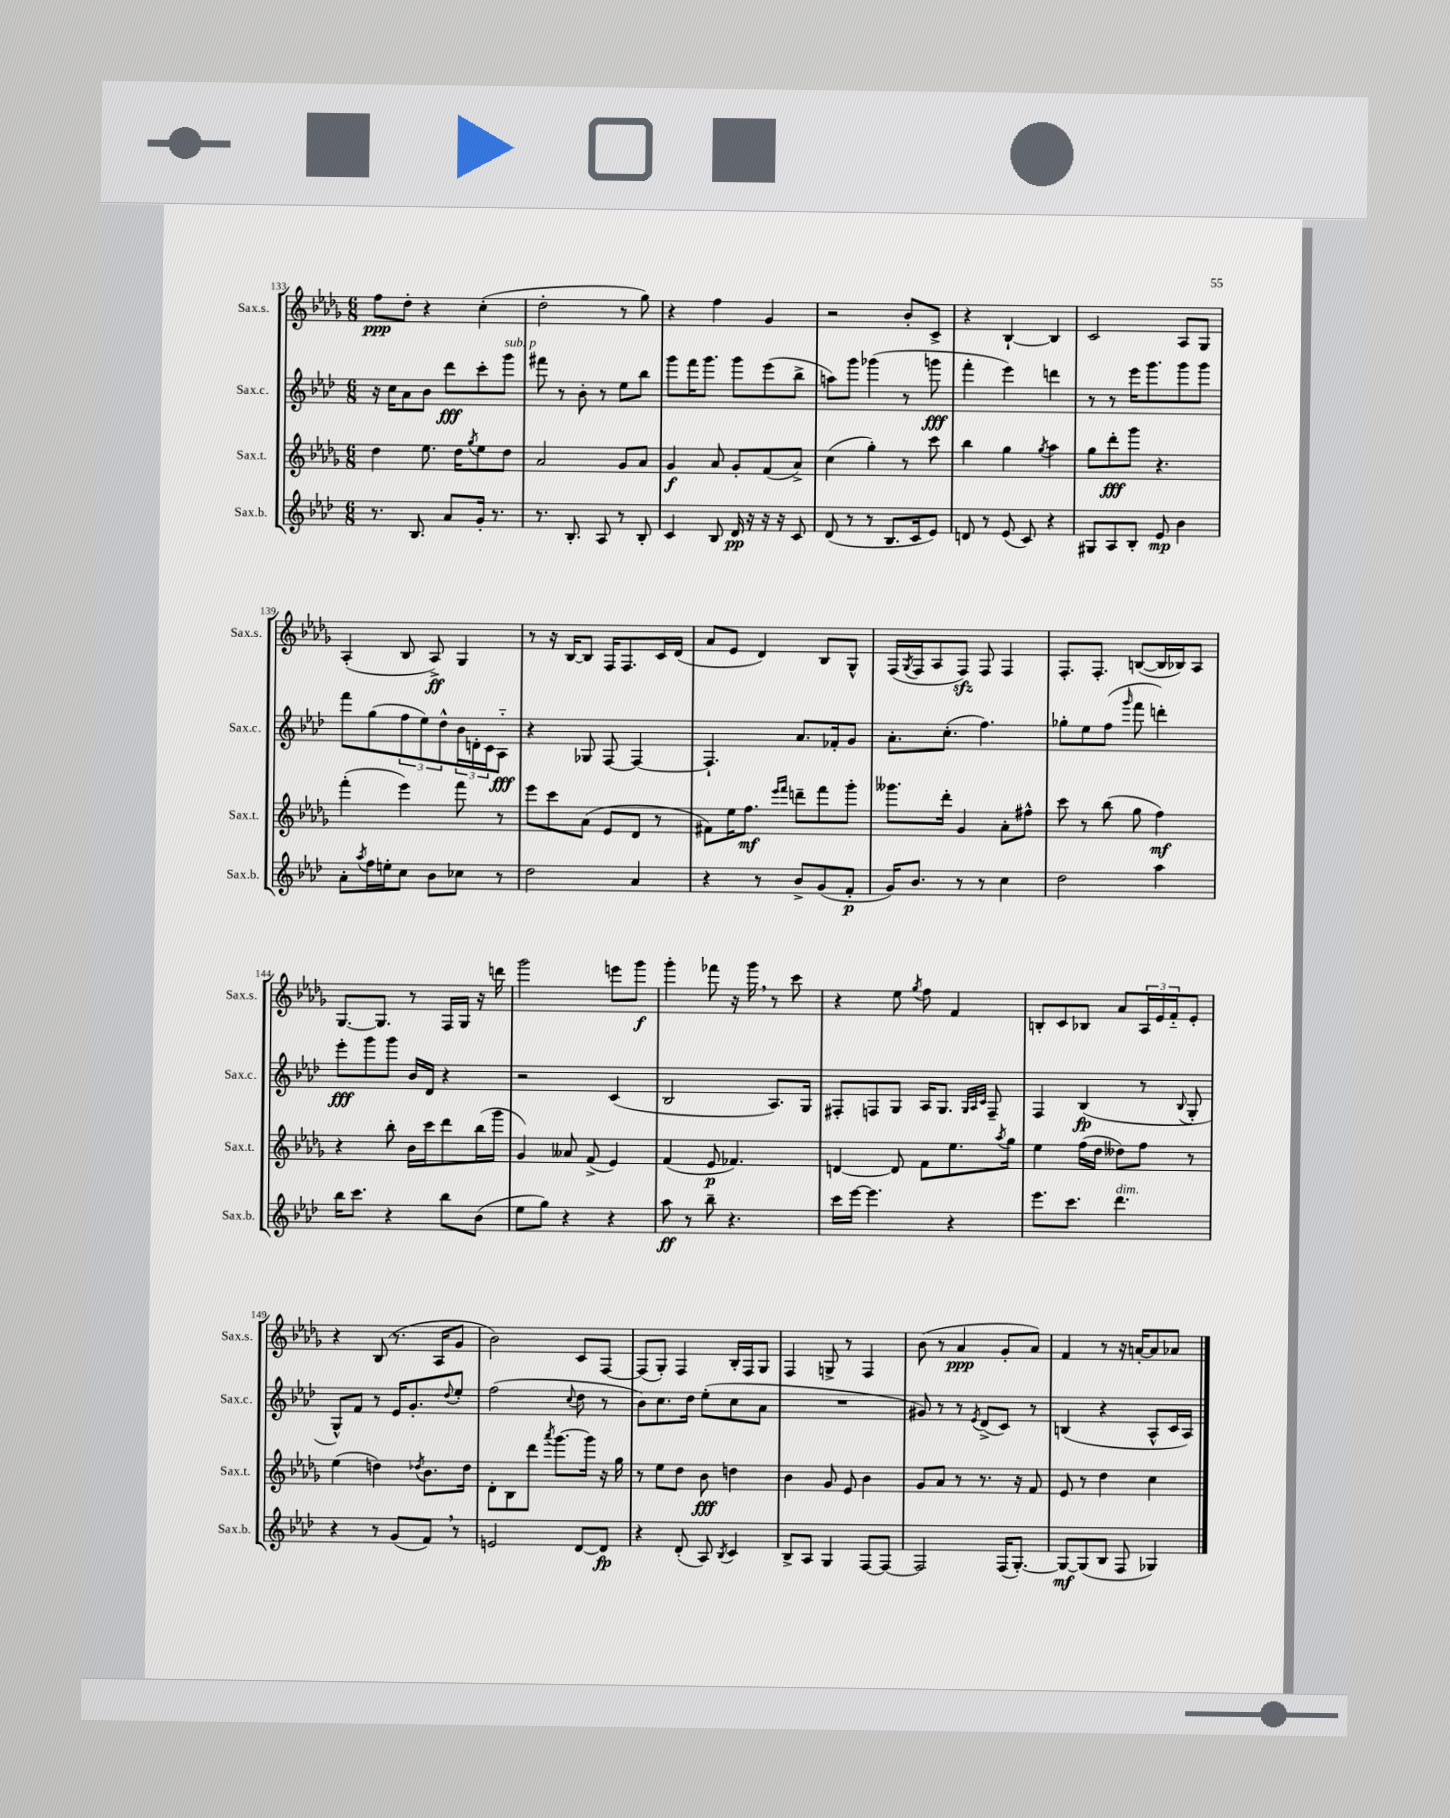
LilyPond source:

<<
\new StaffGroup <<
\new Staff = "s0" \with { instrumentName = "Sax.s." shortInstrumentName = "Sax.s." } {
    \clef treble \key des \major \numericTimeSignature \time 6/8
    f''8\ppp des''8-. r4 c''4-.( |
    des''2-. r8 ges''8) |
    r4 f''4 ges'4 |
    r2 bes'8-. c'8-> |
    r4 bes4~-! bes4 |
    c'2 aes8 ges8 |
    aes4-.( bes8 aes8->\ff) ges4 |
    r8 r16 bes16~ bes8 f16 f8. c'16 des'16( |
    aes'8 ees'8 des'4) bes8 ges8-^ |
    f16( \acciaccatura { ges8 } f16 aes8 f8\sfz) f8 f4 |
    f8.-. f8.-. b8~( b16 bes16) aes8 |
    ges8.~ ges8. r8 f16 ges16 r16 d'''16 |
    ges'''2 e'''8 ges'''8\f |
    ges'''4-. fes'''8 r16 ges'''16 \breathe r8 c'''8 |
    r4 ees''8 \acciaccatura { ges''8 } f''8 f'4 |
    b8-. c'8 bes8 aes'8 \tuplet 3/2 { aes16 ees'16 f'16-_ } ees'8-. |
    r4 bes8( r8. aes16 ges'8 |
    bes'2) c'8 f8~ |
    f8( ges8-.) f4 bes16-. f16 ges8 |
    f4 g8-> r8 f4 |
    bes'8( r8 aes'4\ppp ges'8-. aes'8) |
    f'4 r8 r16 a'16~-. a'8 aes'8 \bar "|." |
}
\new Staff = "s1" \with { instrumentName = "Sax.c." shortInstrumentName = "Sax.c." } {
    \clef treble \key aes \major \numericTimeSignature \time 6/8
    r16 c''16 aes'8 bes'8 des'''8\fff c'''8-. g'''8^\markup { \italic "sub. p" } |
    fis'''8 r8 bes'8-. r8 ees''8 bes''8 |
    g'''8 f'''16 g'''8. g'''8 ees'''8( bes''8-> |
    a''8) g'''8 ges'''4( r8 g'''8\fff |
    f'''4-. ees'''4) d'''4 |
    r8 r8 ees'''16 g'''8. g'''8 g'''8 |
    f'''8 g''8( \tuplet 3/2 { f''8 ees''8) des''8-^ } \tuplet 3/2 { bes'16 d'16-. c'16 } aes8-_\fff |
    r4 ges8 f8~ f4~ |
    f4.-! aes'8. fes'16-. g'8 |
    aes'8.-. c''8.-.( f''4.) |
    ges''8-. ees''8 f''8( \grace { g'''16 } f'''8 d'''4-.) |
    ees'''8-.\fff g'''8 g'''8 bes'16 des'16 r4 |
    r2 c'4( |
    bes2 aes8.) g16 |
    fis8-. f8 g8 aes16 g8. \grace { g32 aes32 c'32 } f8-- |
    f4 bes4\fp( r8 \appoggiatura { bes8 } g8-. |
    g8-^) f'8 r8 ees'16 g'8.-. \appoggiatura { des''8 } ees''8-. |
    f''2( \appoggiatura { c''8 } des''8 r8 |
    bes'8) c''8. des''16 ees''8-.( c''8 aes'8 |
    R2. |
    gis'8) r8 r8 \acciaccatura { ees'8 } des'8->( c'8) r8 |
    b4( r4 aes8-^ c'16 aes16) \bar "|." |
}
\new Staff = "s2" \with { instrumentName = "Sax.t." shortInstrumentName = "Sax.t." } {
    \clef treble \key des \major \numericTimeSignature \time 6/8
    des''4 ees''8. des''16 \acciaccatura { ges''8 } ees''8 des''8 |
    aes'2 ges'8 aes'8 |
    ges'4\f aes'8 ges'8-. f'8( aes'8->) |
    c''4( ges''4-.) r8 c'''8 |
    bes''4 ges''4 \acciaccatura { ges''8 } aes''4 |
    ges''8 des'''8-.\fff ges'''8 r4. |
    f'''4-.( ees'''4) f'''8 r8 |
    ees'''8 c'''8 aes'8( ees'8 des'8 r8 |
    fis'8) ees''16 f''8.\mf \grace { ees'''16 f'''16 } d'''8-- f'''8 ges'''8-. |
    geses'''8. des'''16-. ges'4 aes'8-. fis''8-^ |
    c'''8 r8 bes''8( ges''8 f''4\mf) |
    r4 bes''8-. bes'16 c'''16 des'''8 bes''16( ges'''16 |
    ges'4) aeses'8 f'8->( ees'4) |
    f'4( ees'8\p fes'4.) |
    d'4~ d'8 f'8 ees''8. \acciaccatura { aes''8 } ges''16 |
    ees''4 f''16( des''16 deses''8) f''8 r8 |
    ees''4( d''4) \acciaccatura { des''8 } bes'8. des''16 |
    des'8-. bes8 des'''8 \acciaccatura { aes'''8 } ges'''8.~ ges'''16 r16 ges''16 |
    r8 ees''8 des''8 bes'8\fff d''4 |
    bes'4 ges'8 ees'8 bes'4 |
    ges'8 aes'8 r8 r8. r16 f'8 |
    ees'8 r8 des''4 c''4 \bar "|." |
}
\new Staff = "s3" \with { instrumentName = "Sax.b." shortInstrumentName = "Sax.b." } {
    \clef treble \key aes \major \numericTimeSignature \time 6/8
    r8. bes8. aes'8 g'16-. r8. |
    r8. bes8.-. aes8 r8 bes8-. |
    c'4 bes8 des'16\pp r16 r16 r16 c'8 |
    des'8( r8 r8 bes8. c'16 ees'8) |
    d'8 r8 ees'8( c'8) r4 |
    gis8 aes8 bes8-. ees'8\mp bes'4 |
    aes'8-. \acciaccatura { aes''8 } f''16 e''16-. c''8 bes'8 ces''8 r8 |
    des''2 aes'4 |
    r4 r8 bes'8-> g'8( f'8-.\p |
    g'16) bes'8. r8 r8 c''4 |
    des''2 aes''4 |
    bes''16 c'''8. r4 bes''8 bes'8( |
    ees''8 g''8) r4 r4 |
    aes''8\ff r8 bes''8-- r4. |
    c'''16 ees'''16~ ees'''4. r4 |
    ees'''8. c'''8. des'''4.^\markup { \italic "dim." } |
    r4 r8 g'8( f'8) \breathe r8 |
    e'2 des'8~ des'8\fp |
    r4 des'8-.( aes8) \acciaccatura { bes8 } c'4 |
    bes8-> aes8 g4 f8~ f8~ |
    f2 f16( g8.~-.) |
    g8~\mf g8( bes8 f8 ges4) \bar "|." |
}
>>
>>
\layout { \context { \Score currentBarNumber = #133 } }
